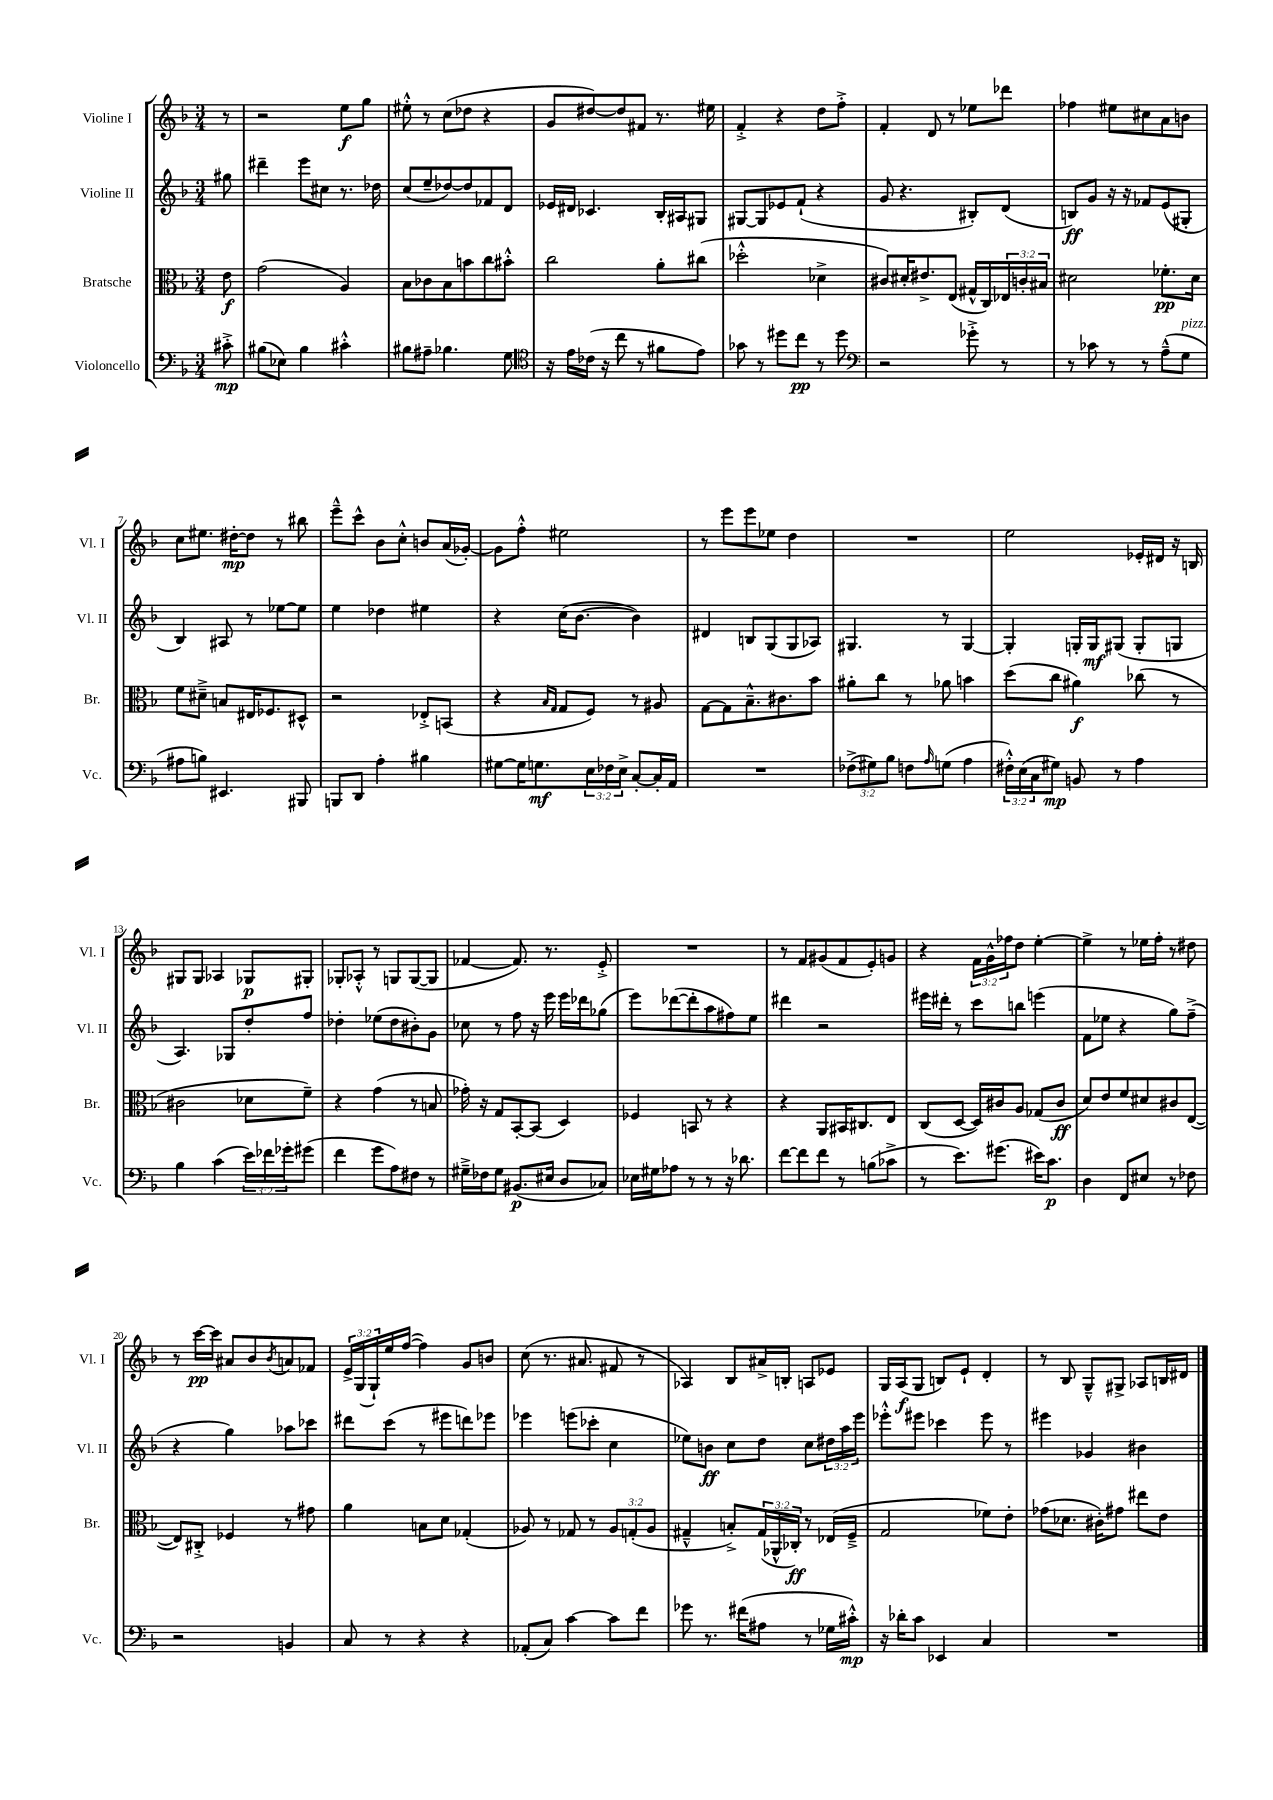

**kern	**dynam	**kern	**dynam	**kern	**dynam	**kern	**dynam
*part4	*part4	*part3	*part3	*part2	*part2	*part1	*part1
*staff4	*staff4	*staff3	*staff3	*staff2	*staff2	*staff1	*staff1
*I"Violoncello	*	*I"Bratsche	*	*I"Violine II	*	*I"Violine I	*
*I'Vc.	*	*I'Br.	*	*I'Vl. II	*	*I'Vl. I	*
*clefF4	*	*clefC3	*	*clefG2	*	*clefG2	*
*k[b-]	*	*k[b-]	*	*k[b-]	*	*k[b-]	*
*M3/4	*	*M3/4	*	*M3/4	*	*M3/4	*
=	=	=	=	=	=	=	=
8c#X'^\	mp	8e\	f	8gg#X\	.	8r	.
=1	=1	=1	=1	=1	=1	=1	=1
(8B#X\L	.	(2g\	.	4ddd#X~\	.	2r	.
8E-X\J)	.	.	.	.	.	.	.
4B#\	.	.	.	8eee\L	.	.	.
.	.	.	.	8cc#X\J	.	.	.
4c#X'^^\	.	4A/)	.	8.r	.	8ee\L	f
.	.	.	.	.	.	8gg\J	.
.	.	.	.	16dd-X\	.	.	.
=2	=2	=2	=2	=2	=2	=2	=2
8B#X\L	.	8B-\L	.	(8cc/L	.	8ee#X'^^\	.
8A#X~\J	.	8c-X\	.	8ee~/	.	8r	.
4.B-X\	.	8B-\	.	[8dd-X/)	.	(8cc\L	.
.	.	8bn\	.	8dd-/]	.	8dd-X\J	.
.	.	8cc\	.	8f-X/	.	4r	.
8G\	.	8b#X'^^\J	.	8d/J	.	.	.
=3	=3	=3	=3	=3	=3	=3	=3
*clefC4	*	*	*	*	*	*	*
16r	.	2cc\	.	16e-X/LL	.	8g/L	.
16e\LL	.	.	.	16d#X/JJ	.	.	.
(16c-X\JJ	.	.	.	4.c-X/	.	[8dd#X/)	.
16r	.	.	.	.	.	.	.
8cc\	.	.	.	.	.	8dd#/]	.
8r	.	.	.	.	.	8f#X/J	.
8f#X\L	.	8a'\L	.	16B-'/LL	.	8.r	.
.	.	.	.	16A#X/J	.	.	.
8e\J)	.	(8cc#X\J	.	8G#X/J	.	.	.
.	.	.	.	.	.	16ee#X\	.
=4	=4	=4	=4	=4	=4	=4	=4
8g-X\	.	2dd-X'^^\	.	[8G#X/L	.	4f'^/	.
8r	.	.	.	8G#/]	.	.	.
8dd#X\L	.	.	.	8e-X/	.	4r	.
8cc\J	pp	.	.	(8f`/J	.	.	.
8r	.	4d-X^\	.	4r	.	8dd\L	.
8dd#\	.	.	.	.	.	8ff'^\J	.
=5	=5	=5	=5	=5	=5	=5	=5
*clefF4	*	*	*	*	*	*	*
2r	.	8c#X/L)	.	8g/	.	4f'/	.
.	.	16d#X'/K	.	4.r	.	.	.
.	.	8.e#X^/	.	.	.	.	.
.	.	.	.	.	.	8d/	.
.	.	(8E/J	.	.	.	8r	.
8g-X'^\	.	16G#X^^/LL	.	8B#X'/L)	.	8ee-X\L	.
.	.	16C/)	.	.	.	.	.
8r	.	24E-X/	.	(8d/J	.	8ddd-X\J	.
.	.	24cn'/	.	.	.	.	.
.	.	24B#X/JJ	.	.	.	.	.
=6	=6	=6	=6	=6	=6	=6	=6
8r	.	2d#X\	.	8Bn/L)	ff	4ff-X\	.
8c-X\	.	.	.	8g/J	.	.	.
8r	.	.	.	16r	.	8ee#X\L	.
.	.	.	.	16r	.	.	.
8r	.	.	.	8f-X/L	.	8cc#X\	.
(8A~^^\L	.	8.f-X'\L	pp	(8e/	.	8a\	.
!LO:TX:a:i:t=pizz.	!	!	!	!	!	!	!
8G\J	.	.	.	8G#X'/J	.	8bn\J	.
.	.	16d#\Jk	.	.	.	.	.
!!LO:LB:g=z
=7	=7	=7	=7	=7	=7	=7	=7
8A#X\L	.	8f\L	.	4B-/)	.	8cc\L	.
8Bn\J)	.	8d#X~^\J	.	.	.	8.ee#X\J	.
4.EE#X/	.	8Bn/L	.	8A#X/	.	.	.
.	.	.	.	.	.	[16dd#X'\KL	mp
.	.	16E#X/K	.	8r	.	8dd#\J]	.
.	.	8.F-X/	.	.	.	.	.
.	.	.	.	[8ee-X\L	.	8r	.
8BBB#X/	.	8D#X^^/J	.	8ee-\J]	.	8bb#X\	.
=8	=8	=8	=8	=8	=8	=8	=8
8BBBn/L	.	2r	.	4ee\	.	8eee~^^\L	.
8DD/J	.	.	.	.	.	8ccc^^\J	.
4A'\	.	.	.	4dd-X\	.	8b-\L	.
.	.	.	.	.	.	8cc'^^\J	.
4B#X\	.	8E-X'^/L	.	4ee#X\	.	8bn/L	.
.	.	(8BBn/J	.	.	.	(16a/L	.
.	.	.	.	.	.	[16g-X'/JJ)	.
=9	=9	=9	=9	=9	=9	=9	=9
[8G#X\L	.	4r	.	4r	.	8g-\L]	.
16G#\K]	.	.	.	.	.	8ff'^^\J	.
8.Gn\	mf	.	.	.	.	.	.
.	.	16qqB-/LL	.	.	.	.	.
.	.	16qqG/JJ	.	.	.	.	.
.	.	8G/L	.	(16cc\KL	.	2ee#X\	.
.	.	.	.	[8.b-\J	.	.	.
24E\L	.	8F/J)	.	.	.	.	.
24F-X\	.	.	.	.	.	.	.
24E^\JJ	.	.	.	.	.	.	.
[8C'/L	.	8r	.	4b-\])	.	.	.
16C'/L]	.	8A#X/	.	.	.	.	.
16AA/JJ	.	.	.	.	.	.	.
=10	=10	=10	=10	=10	=10	=10	=10
2.r	.	[8G\L	.	4d#X/	.	8r	.
.	.	8G\]	.	.	.	8eee\L	.
.	.	8.B-~^^\	.	8Bn/L	.	8eee\	.
.	.	.	.	(8G/	.	8ee-X\J	.
.	.	8.c#X\	.	.	.	.	.
.	.	.	.	8G/	.	4dd\	.
.	.	8b-\J	.	8A-X/J)	.	.	.
=11	=11	=11	=11	=11	=11	=11	=11
(12F-X^\L	.	8a#X'\L	.	4.G#X/	.	2.r	.
12G#X\)	.	.	.	.	.	.	.
.	.	8cc\J	.	.	.	.	.
12B-\J	.	.	.	.	.	.	.
8Fn\L	.	8r	.	.	.	.	.
16qqA/	.	.	.	.	.	.	.
(8Gn\J	.	8a-X\	.	8r	.	.	.
4A\	.	4bn\	.	[4G#/	.	.	.
=12	=12	=12	=12	=12	=12	=12	=12
24F#X'^^\LL)	.	(8dd\L	.	4G#'/]	.	2ee\	.
(24E\	.	.	.	.	.	.	.
24C\J	.	.	.	.	.	.	.
8G#X\J)	mp	8cc\J	.	.	.	.	.
8BBn/	.	4a#X\)	f	16Gn'/LL	.	.	.
.	.	.	.	16G/J	mf	.	.
8r	.	.	.	(8G#X/J	.	.	.
4A\	.	(8cc-X\	.	8G#'/L	.	16e-X'/LL	.
.	.	.	.	.	.	16d#X/JJ	.
.	.	8r	.	8Gn/J	.	16r	.
.	.	.	.	.	.	16Bn/	.
!!LO:LB:g=z
=13	=13	=13	=13	=13	=13	=13	=13
4B-\	.	2c#X\	.	4.A/)	.	8G#X/L	.
.	.	.	.	.	.	8G#/J	.
(4c\	.	.	.	.	.	4A-X/	.
.	.	.	.	8G-X/L	.	.	.
24e\LL)	.	8d-X\L	.	8dd'/	.	8G-X/L	p
24f-X\	.	.	.	.	.	.	.
24g-X'\J	.	.	.	.	.	.	.
(8g#X\J	.	8f~\J)	.	8ff/J	.	8G#X'/J	.
=14	=14	=14	=14	=14	=14	=14	=14
4f\	.	4r	.	4dd-X'\	.	8G-X'/L	.
.	.	.	.	.	.	8A-X'^^/J	.
8g\L	.	(4g\	.	(8ee-X\L	.	8r	.
8A\)	.	.	.	8dd-\	.	8Gn/L	.
8F#X\J	.	8r	.	8b#X'\)	.	([8G/	.
8r	.	8Bn/	.	8g\J	.	8G/J]	.
=15	=15	=15	=15	=15	=15	=15	=15
16G#X~^\LL	.	16g-X'\)	.	8cc-X\	.	[4f-X/	.
16F-X\J	.	16r	.	.	.	.	.
8G#\J	.	8G/L	.	8r	.	.	.
(8.BB#X/L	p	[8BB-'/	.	8ff\	.	8.f-/])	.
.	.	(8BB-/J]	.	16r	.	.	.
16E#X/Jk	.	.	.	16eee\	.	8.r	.
8D/L	.	4D/)	.	16eee\LL	.	.	.
.	.	.	.	16ddd-X\J	.	.	.
8C-X/J)	.	.	.	(8gg-X\J	.	8e'^/	.
=16	=16	=16	=16	=16	=16	=16	=16
16E-X\LL	.	4F-X/	.	8eee\L)	.	2.r	.
16G#X\J	.	.	.	.	.	.	.
8A-X\J	.	.	.	([8ddd-X\	.	.	.
8r	.	8BBn/	.	8ddd-'\]	.	.	.
8r	.	8r	.	8aa\	.	.	.
16r	.	4r	.	8ff#X\)	.	.	.
8.d-X\	.	.	.	.	.	.	.
.	.	.	.	8ee\J	.	.	.
=17	=17	=17	=17	=17	=17	=17	=17
[8f\L	.	4r	.	4ddd#X\	.	8r	.
8f\]	.	.	.	.	.	8f/L	.
8f\J	.	8AA/L	.	2r	.	(8g#X/	.
8r	.	16BB#X/K	.	.	.	8f/	.
.	.	8.C#X/	.	.	.	.	.
(8Bn\L	.	.	.	.	.	8e'/)	.
8c-X^\J	.	8E/J	.	.	.	8gn/J	.
=18	=18	=18	=18	=18	=18	=18	=18
8r	.	(8C/L	.	16eee#X\LL	.	4r	.
.	.	.	.	16ddd#X'\JJ	.	.	.
8.e\L)	.	[8D/J	.	8r	.	.	.
.	.	16D/LL])	.	8ccc\L	.	24f\LL	.
.	.	.	.	.	.	24g^^\	.
(8.g#X\J	.	16c#X/J	.	.	.	.	.
.	.	.	.	.	.	24ff-X\J	.
.	.	8A/J	.	8bbn\J	.	8dd\J	.
16e#X\KL)	.	(8G-X/L	.	(4eeen\	.	[4ee'\	.
8.c\J	p	.	.	.	.	.	.
.	.	8c#/J	ff	.	.	.	.
=19	=19	=19	=19	=19	=19	=19	=19
4D\	.	8d/L)	.	8f\L	.	4ee^\]	.
.	.	8e/	.	8ee-X\J	.	.	.
8FF/L	.	8f/	.	4r	.	8r	.
8E#X/J	.	8d#X/	.	.	.	16ee-X\LL	.
.	.	.	.	.	.	16ff'\JJ	.
8r	.	8c#X/	.	8gg\L)	.	8r	.
8F-X\	.	([8E/J	.	(8ff~^\J	.	8dd#X\	.
!!LO:LB:g=z
=20	=20	=20	=20	=20	=20	=20	=20
2r	.	8E/L])	.	4r	.	8r	.
.	.	8C#X'^/J	.	.	.	[16ccc\LL	pp
.	.	.	.	.	.	16ccc\JJ]	.
.	.	4F-X/	.	4gg\)	.	8a#X/L	.
.	.	.	.	.	.	8b-/	.
.	.	.	.	.	.	8qb-/	.
4BBn/	.	8r	.	8aa-X\L	.	8an/	.
.	.	8g#X\	.	8ccc-X\J	.	8f-X/J	.
=21	=21	=21	=21	=21	=21	=21	=21
8C/	.	4a\	.	8ddd#X\L	.	24e^/LL	.
.	.	.	.	.	.	(24G/	.
.	.	.	.	.	.	24G`/)	.
8r	.	.	.	(8ccc\J	.	16ee/	.
.	.	.	.	.	.	([16ff/JJ	.
4r	.	8Bn\L	.	8r	.	4ff\])	.
.	.	8d\J	.	8eee#X\L	.	.	.
4r	.	(4G-X'/	.	8dddn\)	.	8g/L	.
.	.	.	.	8eee-X\J	.	8bn/J	.
=22	=22	=22	=22	=22	=22	=22	=22
(8AA-X'/L	.	8A-X/)	.	4eee-X\	.	(8cc\	.
8C/J)	.	8r	.	.	.	8.r	.
[4c\	.	8G-X/	.	(8eeen\L	.	.	.
.	.	.	.	.	.	8.a#X/	.
.	.	8r	.	8ccc-X'\J	.	.	.
8c\L]	.	12A-/L	.	4cc\	.	8f#X/	.
.	.	(12Gn'/	.	.	.	.	.
8f\J	.	.	.	.	.	8r	.
.	.	12A-/J	.	.	.	.	.
=23	=23	=23	=23	=23	=23	=23	=23
8g-X\	.	4G#X~^^/	.	8ee-X\L)	.	4A-X/)	.
8.r	.	.	.	8bn\J	ff	.	.
.	.	8Bn'^/L)	.	8cc\L	.	8B-/L	.
(16f#X\KL	.	.	.	.	.	.	.
8A#X\J	.	(24G#/L	.	8dd\J	.	16a#X^/L	.
.	.	24AA-X^^/	.	.	.	.	.
.	.	.	.	.	.	16Bn'/JJ	.
.	.	24C-X'/JJ)	ff	.	.	.	.
8r	.	8r	.	8cc\L	.	8An/L	.
16G-X\LL	.	(16E-X/LL	.	24dd#X\L	.	8e-X/J	.
.	.	.	.	24aa\	.	.	.
16c#X'^^\JJ)	mp	16F~^/JJ	.	.	.	.	.
.	.	.	.	24eee\JJ	.	.	.
=24	=24	=24	=24	=24	=24	=24	=24
16r	.	2G/	.	8eee-X'^^\L	.	16G/LL	.
16d-X'\KL	.	.	.	.	.	(16A/J	f
8c\J	.	.	.	8eee#X\J	.	8G/J	.
4EE-X/	.	.	.	4ccc-X\	.	8Bn/L)	.
.	.	.	.	.	.	8e`/J	.
4C/	.	8f-X\L)	.	8eee#\	.	4d'/	.
.	.	8e'\J	.	8r	.	.	.
=25	=25	=25	=25	=25	=25	=25	=25
2.r	.	(8g-X\L	.	4eee#X\	.	8r	.
.	.	8.d-X\J	.	.	.	8B-/	.
.	.	.	.	4g-X/	.	8G~^^/L	.
.	.	16c#X'\KL)	.	.	.	.	.
.	.	8g#X\J	.	.	.	8G#X^/J	.
.	.	8ee#X\L	.	4b#X\	.	8A-X/L	.
.	.	8e\J	.	.	.	16Bn/L	.
.	.	.	.	.	.	16d#X/JJ	.
==	==	==	==	==	==	==	==
*-	*-	*-	*-	*-	*-	*-	*-
